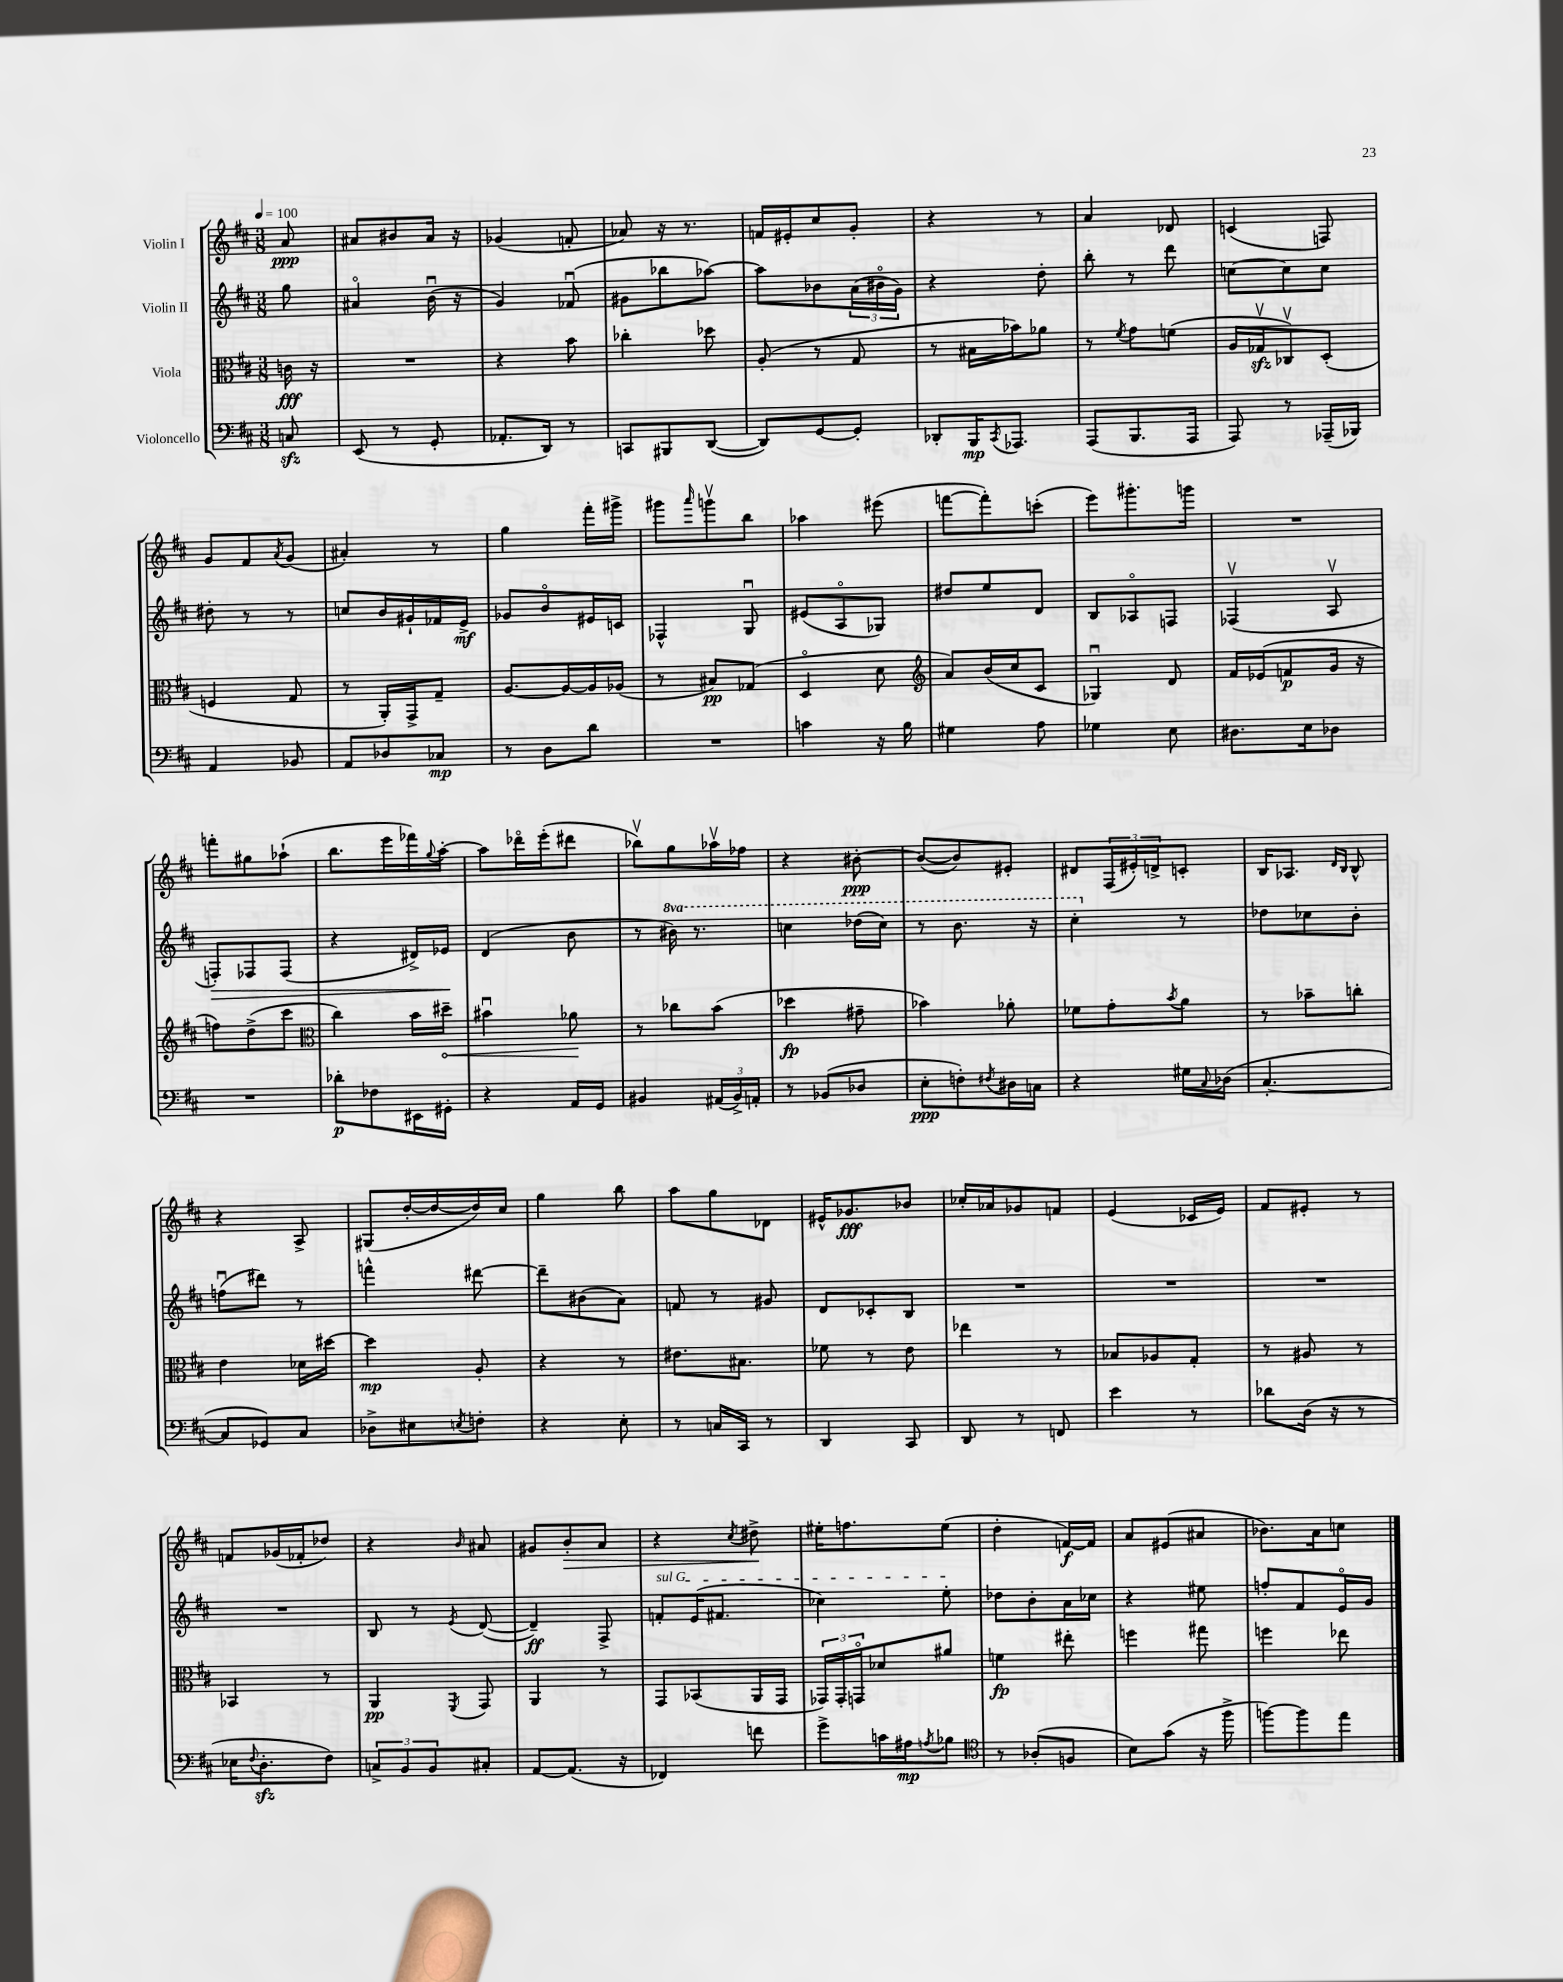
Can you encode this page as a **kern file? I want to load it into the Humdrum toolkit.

**kern	**kern	**kern	**kern
*staff4	*staff3	*staff2	*staff1
*clefF4	*clefC3	*clefG2	*clefG2
*k[f#c#]	*k[f#c#]	*k[f#c#]	*k[f#c#]
*M3/8	*M3/8	*M3/8	*M3/8
*MM100	*MM100	*MM100	*MM100
8C/	16c\	8gg\	8a/
.	16r	.	.
=	=	=	=
(8EE/	4.r	4a#o/	8a#/L
8r	.	.	8b#/
8GG'/	.	(16bu\	16a#/Jk
.	.	16r	16r
=	=	=	=
8.AA-'/L	4r	4g/)	(4g-/
16DD/Jk)	.	.	.
8r	8b\	(8f-u/	8f'/
=	=	=	=
8CC/L	4cc-'\	8g#\L	8a-/)
8BBB#/	.	8bb-\	16r
.	.	.	8.r
([8DD/J	8dd-\	[8aa-\J)	.
=	=	=	=
8DD/]L)	(8A'/	8aa-\]L	16f/LL
.	.	.	16e#'/J
[8GG/	8r	8b-\	8cc#/
8GG'/]J	8G/	(24a\L	8g'/J
.	.	24b#o\	.
.	.	24g\JJ)	.
=	=	=	=
8DD-'/L	8r	4r	4r
16BBB/K	16B#\LL	.	.
8qCC#/	.	.	.
8.AAA-/J	16b-\J)	.	.
.	8a-\J	8dd'\	8r
=	=	=	=
(8AAA/L	8r	8bb'\	4a/
.	8qf#/	.	.
8.BBB/	8g\L	8r	.
.	(8f\J	8ddd\	8d-/
16AAA/Jk	.	.	.
=	=	=	=
8AAA/)	16A/LL	[8cc\L	(4c/
.	16G-v/J	.	.
8r	8C-v/)	8cc\]	.
(16AAA-~/LL	(8D'/J	8cc\J	8F/)
16BBB-/JJ)	.	.	.
=	=	=	=
4AA/	4F/	8dd#'\	8g/L
.	.	8r	8f#/
.	.	.	8qa/
8BB-/	8G/	8r	(8g/J
=	=	=	=
8AA/L	8r	8cc/L	4a#'/)
8D-/	16AA'/LL)	16b/L	.
.	16GG^/J	16g#`/	.
8C-/J	8G~/J	16f-/	8r
.	.	16e^/JJ	.
=	=	=	=
8r	[8.A/L	8g-/L	4gg\
8D\L	.	8bo/	.
.	16A/_L	.	.
8d\J	16A/]	16e#/L	16fff#'\LL
.	(16A-/JJ	16c/JJ	16ggg#^\JJ
=	=	=	=
4.r	8r	4F-^^/	8ggg#\L
.	.	.	16qqaaa/
.	8B#/L)	.	8gggv\
.	(8G-/J	8Gu/	8bb\J
=	=	=	=
4c\	4Do/	(8e#/L	4aa-\
.	.	8Ao/	.
16r	8d\	8G-/J)	(8eee#\
16B\	.	.	.
=	=	=	=
*	*clefG2	*	*
4G#\	8a/L)	8dd#/L	[8fff\L
.	(16b/L	8ee/	8fff'\])
.	16cc#/J	.	.
8A\	8c#/J	8d/J	(8ccc'\J
=	=	=	=
4G-\	4G-u/)	8B/L	8eee\L)
.	.	8A-o/	8.ggg#'\
8E\	8d/	8F/J	.
.	.	.	16ggg\Jk
=	=	=	=
8.D#\L	16f#/LL	(4F-v/	4.r
.	(16e-/J	.	.
.	8f/	.	.
16E\k	.	.	.
8D-\J	16g/Jk	8Av/	.
.	16r	.	.
=	=	=	=
4.r	8ff\L)	8F'/L)	8fff'\L
.	(8dd^\	8F-/	8gg#\
.	8ccc#\J	(8F-/J	(8aa-`\J
=	=	=	=
*	*clefC3	*	*
8d-'\L	4cc#\)	4r	8.bb\L
8F-\	.	.	.
.	.	.	16eee\L
16EE#\L	16b\LL	16d#^/LL)	16fff-\)
.	.	.	8qqgg/
16GG#'\JJ	16dd#~\JJ	16e-/JJ	[16aa'\JJ
=	=	=	=
4r	4b#u\	(4d/	8aa\]L
.	.	.	16ddd-o\L
.	.	.	(16eee'\J
16AA/LL	8a-\	8b\	8ddd#\J
16GG/JJ	.	.	.
=	=	=	=
4BB#/	8r	8r	8bb-v\L)
.	8cc-\L	16bb#\)	8gg\
.	.	8.r	.
(24AA#/LL	(8b\J	.	16aa-v\L
24BB#^/)	.	.	.
.	.	.	16ff-\JJ
24AA'/JJ	.	.	.
=	=	=	=
8r	4dd-\	4ccc\	4r
(8BB-/L	.	.	.
8D-/J	8g#~\	(16ddd-\LL	[8b#'\
.	.	16ccc\JJ)	.
=	=	=	=
8E'\L	4b-\)	8r	(8b#/_L
8F'\)	.	8.bb\	8b#/])
8qF#/	.	.	.
16D#\L	8a-'\	.	8e#'/J
16C\JJ	.	16r	.
=	=	=	=
4r	8f-\L	4ccc#'\	8d#/L
.	8g'\	.	(24F#/L
.	.	.	24e#'/)
.	.	.	24d^/J
.	8qb/	.	.
16G#\LL	8a\J	8r	8c'/J
8qqC#/	.	.	.
(16D-\JJ	.	.	.
=	=	=	=
[4.C#'/	8r	8dd-\L	16B/LK
.	.	.	8.A-/J
.	8b-~\L	8cc-\	.
.	.	.	16qqd/LL
.	.	.	16qqB/JJ
.	8cc'\J	8b'\J	8B^^/
=	=	=	=
8C#/]L	4e\	(8ffu\L	4r
8GG-/)	.	8ddd#\J)	.
8C#/J	16d-\LL	8r	8A^/
.	[16dd#\JJ	.	.
=	=	=	=
8D-^\L	4dd#\]	4fff^^\	(8G#/L
8E#\	.	.	[16dd'/L
.	.	.	16dd/_
8qE/	.	.	.
8F'\J	8A'/	[8ddd#\	16dd/])
.	.	.	16cc#/JJ
=	=	=	=
4r	4r	8ddd#~\]L	4gg\
.	.	(8b#\	.
8E'\	8r	8a\J)	8bb\
=	=	=	=
8r	8.e#\L	8f/	8aa\L
16C/LL	.	8r	8gg\
16CC#/JJ	8.B#\J	.	.
8r	.	8g#/	8d-\J
=	=	=	=
4DD/	8f-\	8d/L	16e#^^/LK
.	.	.	8.g-/
.	8r	8c-'/	.
8CC#/	8e\	8B/J	8b-/J
=	=	=	=
8DD/	4ee-\	4.r	16cc-'/LL
.	.	.	16a-/J
8r	.	.	8g-/
8FF/	8r	.	8f/J
=	=	=	=
4e\	8B-/L	4.r	(4e/
.	8A-/	.	.
8r	8G'/J	.	16c-/LL
.	.	.	16e/JJ)
=	=	=	=
8d-\L	8r	4.r	8f#/L
(16D\Jk	8A#/	.	8e#'/J
16r	.	.	.
8r	8r	.	8r
=	=	=	=
16E-\LK	4BB-/	4.r	8f/L
8qqF#/	.	.	.
8.D'\	.	.	.
.	.	.	(16g-/L
.	.	.	16f-'/J
8F#\J)	8r	.	8dd-/J)
=	=	=	=
12C^/L	4AA/	8B/	4r
12BB/	.	.	.
.	.	8r	.
12BB/	.	.	.
.	8qFF#/	8qe/	16qqb/
8C#'/J	8GG/	([8d/	8a#/
=	=	=	=
[8AA/L	4AA/	4d~/])	8g#/L
(8.AA/]J	.	.	8b'/
.	8r	8F#^/	8a/J
16r	.	.	.
=	=	=	=
4FF-/)	8GG/L	8f'/L	4r
.	(8BB-/	(16e/K	.
.	.	8.f#/J	.
.	.	.	8qcc#/
8f\	16AA/L	.	8dd#^\
.	16GG/JJ	.	.
=	=	=	=
8g^\L	24GG-/LL)	4cc-\)	16ee#'\LK
.	24GG-'/	.	.
.	.	.	8.ff\
.	24GGo/J	.	.
16c\L	8d-/	.	.
16A#\J	.	.	.
8qA/	.	.	.
8B-\J	8a#/J	8ee'\	(8ee#\J
=	=	=	=
*clefC4	*	*	*
8r	4f\	8dd-\L	4dd'\
(8A-'/L	.	8b'\	.
8F/J	8ee#'\	16a\L	[16f/LL)
.	.	16cc-\JJ	16f/]JJ
=	=	=	=
8B\L)	4ff\	4r	8a/L
(8g\J	.	.	(8e#/
16r	8gg#\	8ee#\	8a#/J
16ff#^\	.	.	.
=	=	=	=
[8ff\L)	4ff\	8ff'/L	8.b-\L)
8ff\]	.	8f#/	.
.	.	.	16a\k
8ee\J	8ee-\	16eo/L	8cc\J
.	.	16g/JJ	.
==	==	==	==
*-	*-	*-	*-
